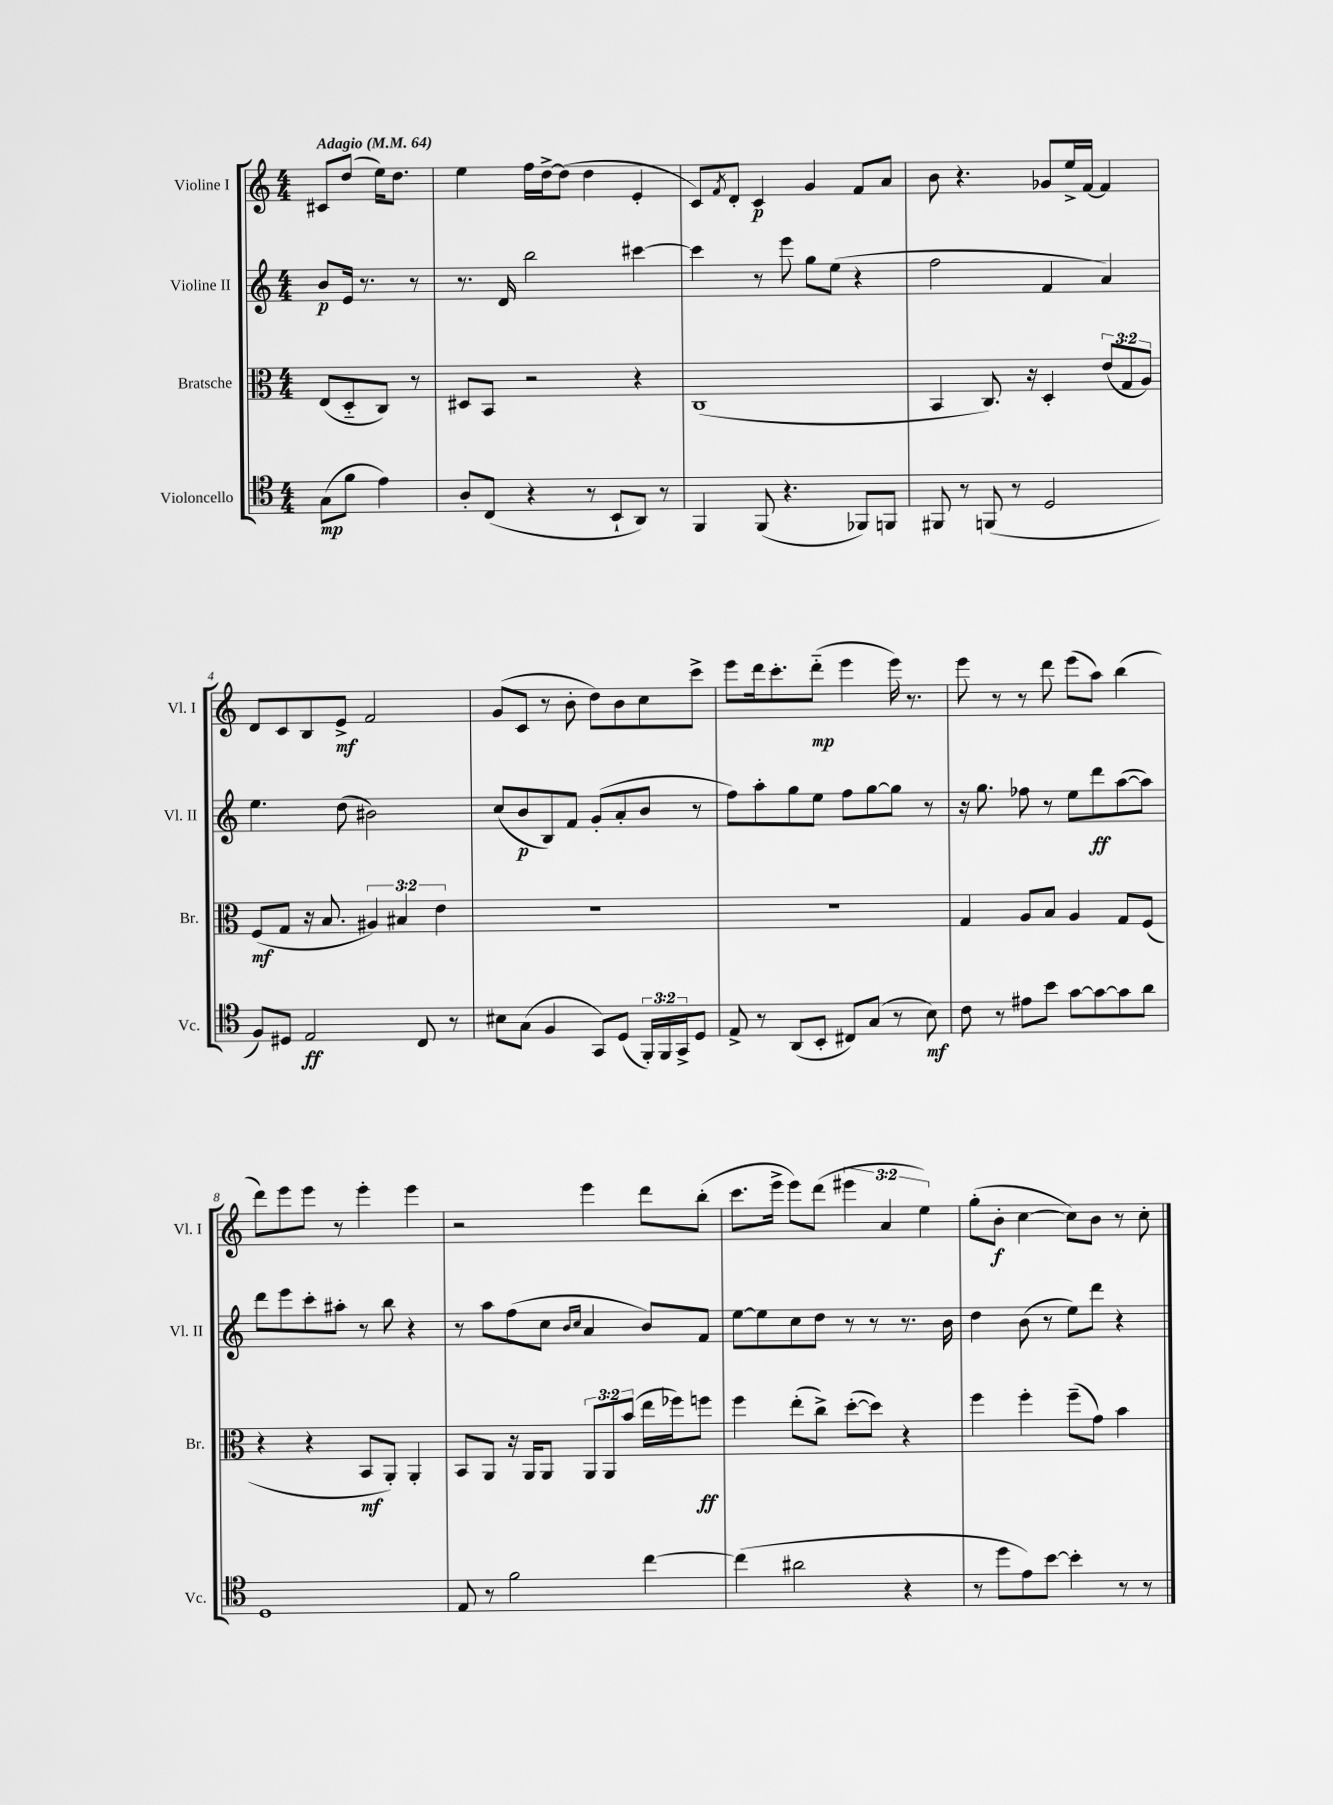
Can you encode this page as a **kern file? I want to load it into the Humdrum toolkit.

**kern	**dynam	**kern	**dynam	**kern	**dynam	**kern	**dynam
*part4	*part4	*part3	*part3	*part2	*part2	*part1	*part1
*staff4	*staff4	*staff3	*staff3	*staff2	*staff2	*staff1	*staff1
*I"Violoncello	*	*I"Bratsche	*	*I"Violine II	*	*I"Violine I	*
*I'Vc.	*	*I'Br.	*	*I'Vl. II	*	*I'Vl. I	*
*clefC4	*	*clefC3	*	*clefG2	*	*clefG2	*
*k[]	*	*k[]	*	*k[]	*	*k[]	*
*M4/4	*	*M4/4	*	*M4/4	*	*M4/4	*
*MM64	*	*MM64	*	*MM64	*	*MM64	*
=	=	=	=	=	=	=	=
!	!	!	!	!	!	!LO:TX:a:B:t=Adagio	!
(8G\L	mp	(8E/L	.	8b/L	p	8c#X/L	.
8f\J	.	8D/	.	16e/Jk	.	(8dd/J	.
.	.	.	.	8.r	.	.	.
4e\)	.	8C/J)	.	.	.	16ee\KL)	.
.	.	.	.	.	.	8.dd\J	.
.	.	8r	.	8r	.	.	.
=1	=1	=1	=1	=1	=1	=1	=1
8A'/L	.	8D#X/L	.	8.r	.	4ee\	.
(8C/J	.	8BB/J	.	.	.	.	.
.	.	.	.	16d/	.	.	.
4r	.	2r	.	2bb\	.	16ff\LL	.
.	.	.	.	.	.	[16dd^\J	.
.	.	.	.	.	.	(8dd\J]	.
8r	.	.	.	.	.	4dd\	.
8BB`/L	.	.	.	.	.	.	.
8AA/J)	.	4r	.	[4ccc#X\	.	4e'/	.
8r	.	.	.	.	.	.	.
=2	=2	=2	=2	=2	=2	=2	=2
4FF/	.	(1C	.	4ccc#\]	.	8c/L)	.
.	.	.	.	.	.	8qf/	.
.	.	.	.	.	.	8d'/J	.
(8FF/	.	.	.	8r	.	4c/	p
4.r	.	.	.	8eee\	.	.	.
.	.	.	.	8gg\L	.	4g/	.
.	.	.	.	(8ee\J	.	.	.
8FF-X/L)	.	.	.	4r	.	8f/L	.
8FFn/J	.	.	.	.	.	8a/J	.
=3	=3	=3	=3	=3	=3	=3	=3
8FF#X/	.	4BB/	.	2ff\	.	8b\	.
8r	.	.	.	.	.	4.r	.
(8FFn/	.	8.C/)	.	.	.	.	.
8r	.	.	.	.	.	.	.
.	.	16r	.	.	.	.	.
2D/	.	4D'/	.	4f/	.	8g-X/L	.
.	.	.	.	.	.	16ee^/L	.
.	.	.	.	.	.	[16f/JJ	.
.	.	(12e/L	.	4a/)	.	4f/]	.
.	.	12G/	.	.	.	.	.
.	.	12A/J)	.	.	.	.	.
!!LO:LB:g=z
=4	=4	=4	=4	=4	=4	=4	=4
8F/L)	.	(8F/L	mf	4.ee\	.	8d/L	.
8D#X/J	.	8G/J	.	.	.	8c/	.
2E/	ff	16r	.	.	.	8B/	.
.	.	8.B/	.	.	.	.	.
.	.	.	.	(8dd\	.	8e^/J	mf
.	.	6A#X/)	.	2b#X\)	.	2f/	.
.	.	6B#X/	.	.	.	.	.
8C/	.	.	.	.	.	.	.
.	.	6e\	.	.	.	.	.
8r	.	.	.	.	.	.	.
=5	=5	=5	=5	=5	=5	=5	=5
8B#X\L	.	1r	.	(8cc/L	.	(8g/L	.
(8G\J	.	.	.	8b/	p	8c/J	.
4F/	.	.	.	8B/)	.	8r	.
.	.	.	.	8f/J	.	8b'\	.
8GG/L)	.	.	.	(8g'/L	.	8dd\L)	.
(8D/J	.	.	.	8a'/	.	8b\	.
24FF'/LL)	.	.	.	8b/J	.	8cc\	.
24FF/	.	.	.	.	.	.	.
24GG^/J	.	.	.	.	.	.	.
8D/J	.	.	.	8r	.	8ccc^\J	.
=6	=6	=6	=6	=6	=6	=6	=6
8E^/	.	1r	.	8ff\L)	.	8eee\L	.
8r	.	.	.	8aa'\	.	16ddd\k	.
.	.	.	.	.	.	8.ccc'\	.
(8AA/L	.	.	.	8gg\	.	.	.
8BB'/J	.	.	.	8ee\J	.	(8ddd\J	mp
8C#X/L)	.	.	.	8ff\L	.	4eee\	.
(8G/J	.	.	.	[8gg\	.	.	.
8r	.	.	.	8gg\J]	.	16eee\)	.
.	.	.	.	.	.	8.r	.
8B\)	mf	.	.	8r	.	.	.
=7	=7	=7	=7	=7	=7	=7	=7
8c\	.	4G/	.	16r	.	8eee\	.
.	.	.	.	8.gg\	.	.	.
8r	.	.	.	.	.	8r	.
8e#X\L	.	8A/L	.	8ff-X\	.	8r	.
8b\J	.	8B/J	.	8r	.	8ddd\	.
[8g\L	.	4A/	.	8ee\L	.	(8eee\L	.
8g\_	.	.	.	8ddd\	ff	8aa\J)	.
8g\]	.	8G/L	.	([8aa\	.	(4bb\	.
8a\J	.	(8F/J	.	8aa\J])	.	.	.
!!LO:LB:g=z
=8	=8	=8	=8	=8	=8	=8	=8
1D	.	4r	.	8ddd\L	.	8ddd\L)	.
.	.	.	.	8eee\	.	8eee\	.
.	.	4r	.	8ccc'\	.	8eee\J	.
.	.	.	.	8aa#X'\J	.	8r	.
.	.	8BB/L	mf	8r	.	4eee'\	.
.	.	8AA'/J)	.	8bb\	.	.	.
.	.	4AA'/	.	4r	.	4eee\	.
=9	=9	=9	=9	=9	=9	=9	=9
8E/	.	8BB/L	.	8r	.	2r	.
8r	.	8AA/J	.	8aa\L	.	.	.
2f\	.	16r	.	(8ff\	.	.	.
.	.	16AA/KL	.	.	.	.	.
.	.	8AA/J	.	8cc\J	.	.	.
.	.	.	.	16qqb/LL	.	.	.
.	.	.	.	16qqcc/JJ	.	.	.
.	.	12AA/L	.	4a/	.	4eee\	.
.	.	12AA/	.	.	.	.	.
.	.	(12b/J	.	.	.	.	.
[4cc\	.	16ee\LL	.	8b/L)	.	8ddd\L	.
.	.	16ff-X\J)	.	.	.	.	.
.	.	8ffn\J	ff	8f/J	.	(8bb'\J	.
=10	=10	=10	=10	=10	=10	=10	=10
(4cc\]	.	4ff\	.	[8ee\L	.	8.ccc\L	.
.	.	.	.	8ee\]	.	.	.
.	.	.	.	.	.	16eee^\Jk	.
2a#X\	.	(8ee'\L	.	8cc\	.	8eee\L)	.
.	.	8cc^\J)	.	8dd\J	.	(8ddd\J	.
.	.	([8dd'\L	.	8r	.	6eee#X\	.
.	.	8dd\J])	.	8r	.	.	.
.	.	.	.	.	.	6a/	.
4r	.	4r	.	8.r	.	.	.
.	.	.	.	.	.	6ee\)	.
.	.	.	.	16b\	.	.	.
=11	=11	=11	=11	=11	=11	=11	=11
8r	.	4ff\	.	4dd\	.	(8gg'\L	.
8dd\L	.	.	.	.	.	8b'\J	f
8e\)	.	4ff'\	.	(8b\	.	[4cc\	.
[8b\J	.	.	.	8r	.	.	.
4b'\]	.	(8ff~\L	.	8ee\L)	.	8cc\L])	.
.	.	8g\J)	.	8ddd\J	.	8b\J	.
8r	.	4b\	.	4r	.	8r	.
8r	.	.	.	.	.	8cc'\	.
==	==	==	==	==	==	==	==
*-	*-	*-	*-	*-	*-	*-	*-
